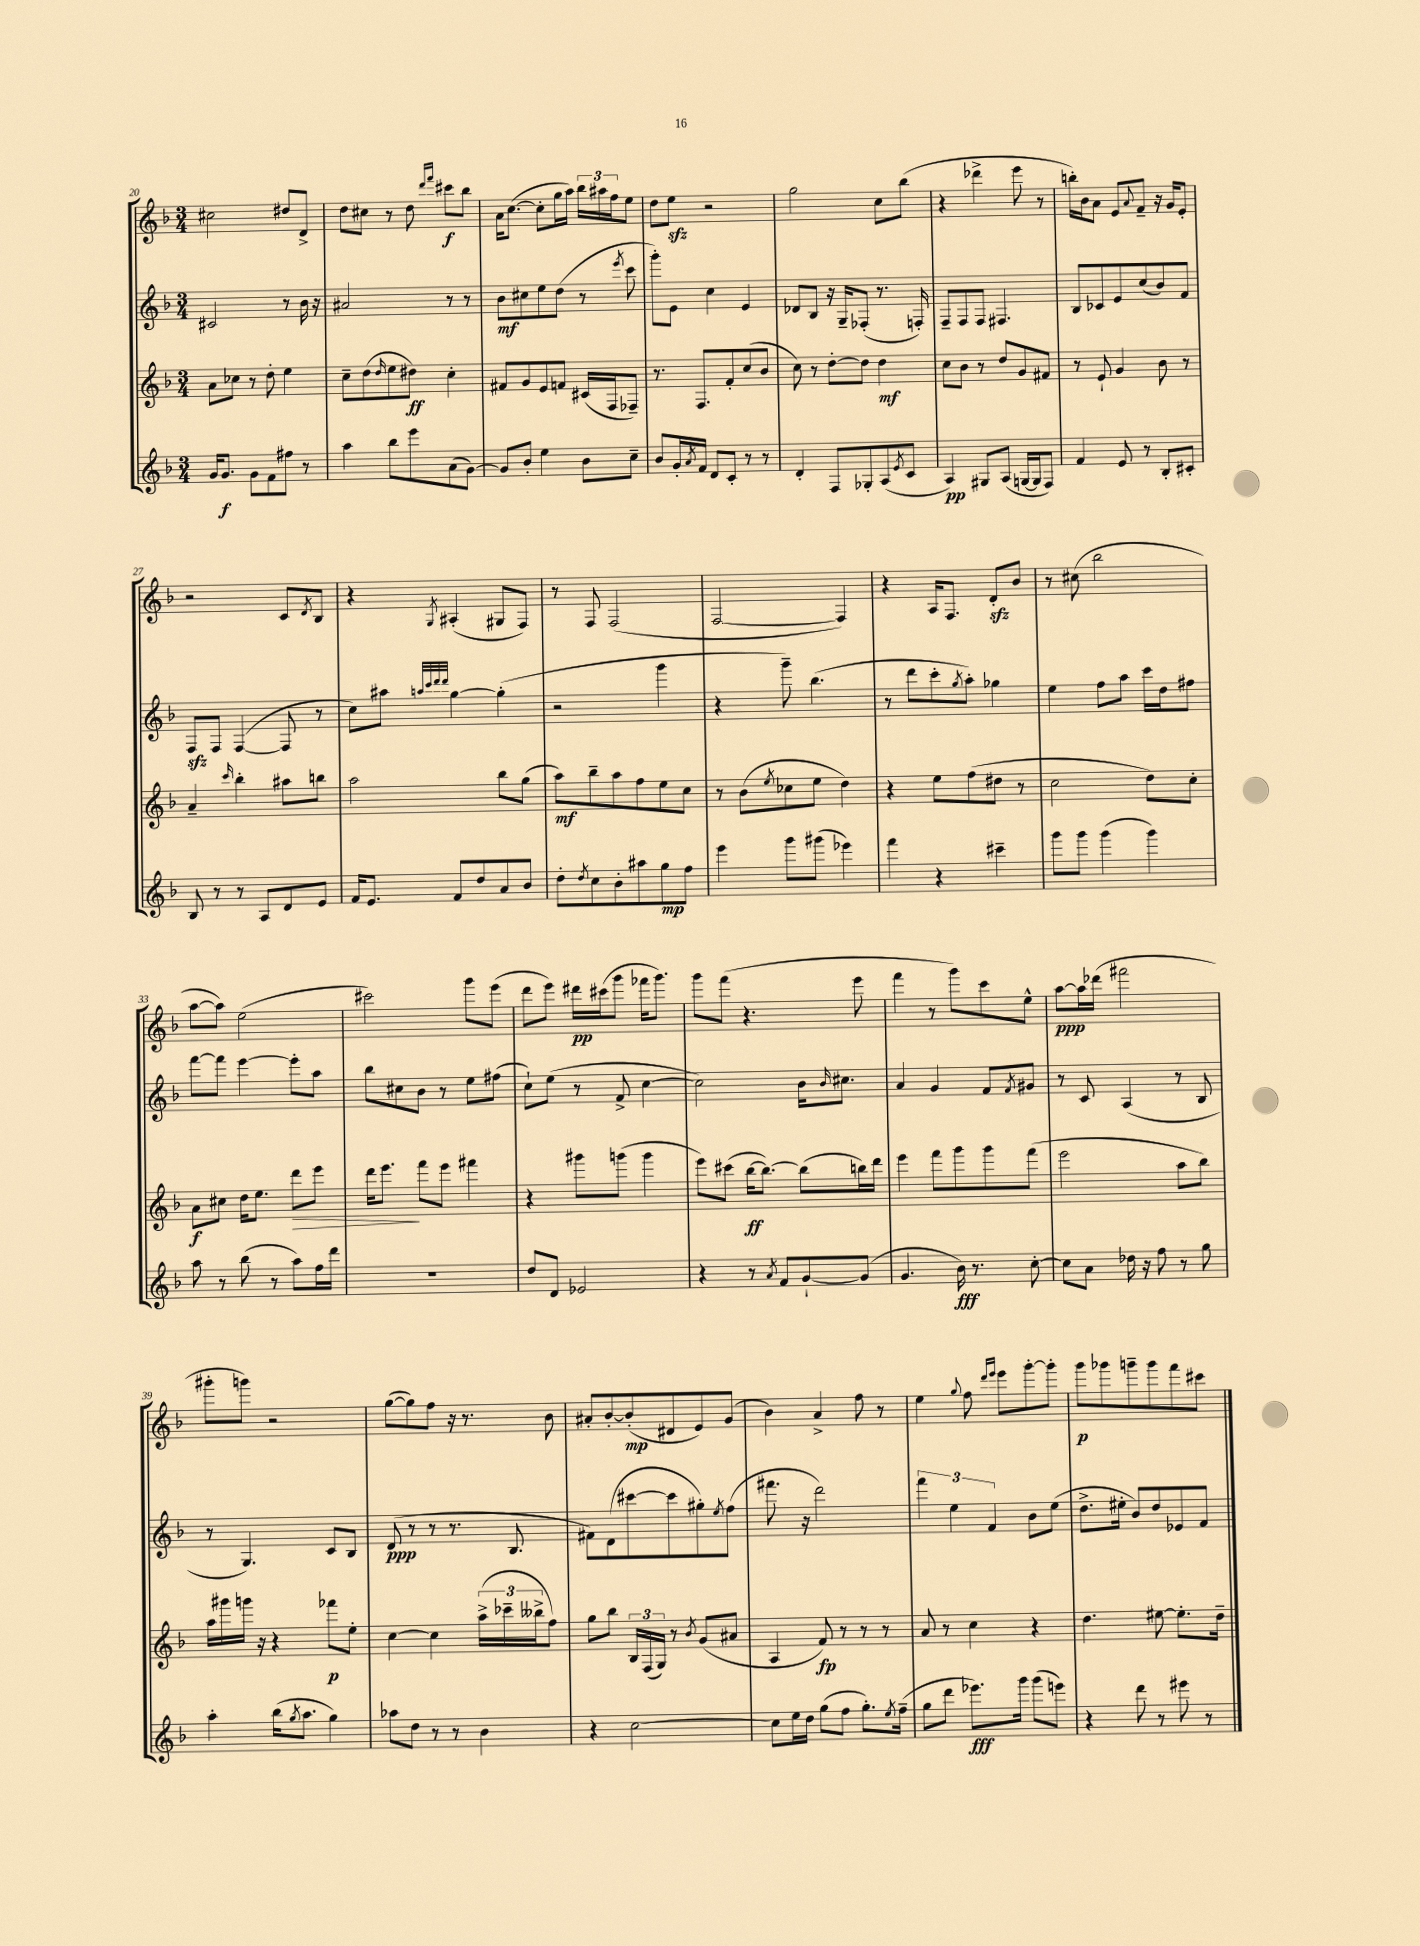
<<
\new StaffGroup <<
\new Staff = "s0" {
    \clef treble \key f \major \numericTimeSignature \time 3/4
    cis''2 dis''8 d'8-> |
    d''8 cis''8 r8 d''8 \grace { d'''16 f'''16 } cis'''8\f bes''8 |
    a'16 c''8.~( c''8-. g''16 a''16) \tuplet 3/2 { bes''16 ais''16 f''16 } e''8 |
    d''8 e''8\sfz r2 |
    g''2 c''8 bes''8( |
    r4 des'''4-> e'''8 r8 |
    b''16-.) bes'16 a'8 e'8 \appoggiatura { a'8 } f'8-- r16 g'16 e'8-. |
    r2 c'8 \acciaccatura { d'8 } bes8 |
    r4 \acciaccatura { g8 } ais4-.( gis8 f8) |
    r8 f8 f2( |
    f2~ f4) |
    r4 a16 f8. d'8-.\sfz bes'8 |
    r8 cis''8( bes''2 |
    a''8~ a''8) e''2( |
    cis'''2) g'''8 e'''8( |
    d'''8 e'''8) dis'''16\pp cis'''16( g'''8 fes'''16 g'''8.) |
    g'''8 f'''8( r4. e'''8 |
    f'''4 r8 g'''8) c'''8 e''8-^ |
    a''8~\ppp a''16 des'''16( fis'''2 |
    gis'''8-. g'''8) r2 |
    g''8~( g''8) f''8 r16 r8. bes'8 |
    ais'8-. bes'8~-. bes'8-.\mp( dis'8 e'8) g'8( |
    bes'4) a'4-> f''8 r8 |
    e''4 \appoggiatura { g''8 } f''8 \grace { d'''16 e'''16 } e'''8 g'''8~-. g'''8-. |
    g'''8\p ges'''8 g'''8-- g'''8 f'''8 cis'''8 \bar "|." |
}
\new Staff = "s1" {
    \clef treble \key f \major \numericTimeSignature \time 3/4
    cis'2 r8 bes'16 r16 |
    ais'2 r8 r8 |
    bes'8\mf cis''8 e''8 d''8( r8 \acciaccatura { e'''8 } c'''8 |
    g'''8-.) e'8 c''4 e'4 |
    des'8 bes8 r16 g16-- fes8-.( r8. f16-.) |
    f8-- f8 f8 fis4. |
    bes8 ces'8 e'8 c''8( bes'8) f'8 |
    f8\sfz f8 f4~( f8 r8 |
    c''8) ais''8 \grace { a''32 c'''32 d'''32 d'''32 } g''4~ g''4-.( |
    r2 g'''4 |
    r4 g'''8--) bes''4.( |
    r8 d'''8 c'''8-. \acciaccatura { g''8 } a''8-.) ges''4 |
    e''4 f''8 a''8 c'''16 d''16 fis''8 |
    f'''8~ f'''8 e'''4~ e'''8-. a''8 |
    bes''8 cis''8 bes'8 r8 e''8 fis''8( |
    c''8-!) e''8( r8 f'8-> c''4~ |
    c''2) bes'16 \grace { bes'16 } cis''8. |
    a'4 g'4 f'8 \acciaccatura { f'8 } gis'8 |
    r8 c'8 a4( r8 bes8 |
    r8 g4.) c'8 bes8 |
    d'8\ppp( r8 r8 r8. bes8. |
    fis'8) d'8( cis'''8~ cis'''8 gis''8-.) \acciaccatura { e''8 } f''8( |
    fis'''8. r16 d'''2) |
    \tuplet 3/2 { f'''4 e''4 f'4 } bes'8 e''8( |
    d''8.-> eis''16-. bes'8) d''8 ees'8 f'8 \bar "|." |
}
\new Staff = "s2" {
    \clef treble \key f \major \numericTimeSignature \time 3/4
    a'8 ces''8 r8 d''8-. e''4 |
    c''8-- d''8( \grace { d''16 } e''8 dis''8\ff) c''4-. |
    fis'8 g'8 e'8 f'8 cis'16( f16 fes8--) |
    r8. f8. f'8-. c''8( bes'8 |
    c''8) r8 d''8~-. d''8 d''4\mf |
    c''8 bes'8 r8 d''8 g'8 fis'8 |
    r8 e'8-! g'4 bes'8 r8 |
    a'4-- \grace { c'''16 } bes''4-. ais''8 b''8 |
    a''2 bes''8 g''8( |
    a''8\mf) bes''8-- a''8 f''8 e''8 c''8 |
    r8 bes'8( \acciaccatura { e''8 } ces''8 e''8 d''4) |
    r4 e''8 f''8( dis''8 r8 |
    c''2 d''8) c''8-. |
    a'8\f cis''8 d''16 e''8. d'''8\> e'''8 |
    d'''16 e'''8.\! f'''8 e'''8 fis'''4 |
    r4 gis'''8 g'''8( g'''4 |
    e'''8) cis'''8( bes''16~\ff bes''8.~) bes''8( b''16) d'''16 |
    e'''4 f'''8 g'''8 g'''8 f'''8( |
    e'''2 a''8 bes''8) |
    a''16 gis'''16 g'''16 r16 r4 fes'''8\p e''8-. |
    c''4~ c''4 \tuplet 3/2 { a''16->( ces'''16-- beses''16-> } f''8) |
    g''8 bes''8 \tuplet 3/2 { bes16 f16( g16) } r8 \acciaccatura { bes'8 } g'8( ais'8 |
    a4 f'8\fp) r8 r8 r8 |
    a'8 r8 c''4 r4 |
    d''4. eis''8~ eis''8.-. d''16-- \bar "|." |
}
\new Staff = "s3" {
    \clef treble \key f \major \numericTimeSignature \time 3/4
    g'16 g'8.\f g'8 f'8 fis''8 r8 |
    a''4 bes''8 e'''8 a'8( g'8~) |
    g'8 bes'8-. e''4 bes'8 c''8-- |
    bes'8 g'16-. \acciaccatura { a'8 } f'16 d'8 c'8-. r8 r8 |
    d'4-. f8 ges8-. a8( \acciaccatura { e'8 } c'8 |
    a4\pp) gis8 a8( g16~ g16 f8) |
    f'4 e'8 r8 bes8-. cis'8-. |
    bes8 r8 r8 a8 d'8 e'8 |
    f'16 e'8. f'8 d''8 a'8 bes'8 |
    d''8-. \acciaccatura { d''8 } c''8 bes'8-. ais''8 g''8\mp f''8 |
    e'''4 g'''8 gis'''8( ees'''4) |
    f'''4 r4 cis'''4-- |
    g'''8 g'''8 g'''4( g'''4) |
    a''8 r8 bes''8( r8 a''8) f''16 d'''16 |
    R2. |
    d''8 d'8 ees'2 |
    r4 r8 \acciaccatura { a'8 } f'8 g'8~-! g'8( |
    g'4. bes'16\fff) r8. c''8~-. |
    c''8 a'8 des''16 r16 f''8 r8 g''8 |
    a''4-. bes''16( \acciaccatura { g''8 } a''8. g''4) |
    aes''8 d''8 r8 r8 bes'4 |
    r4 c''2~ |
    c''8 e''16 d''16 g''8( f''8 g''8.-.) \acciaccatura { e''8 } f''16--( |
    g''8 d'''8 ees'''8.\fff) g'''16 g'''8( e'''8) |
    r4 d'''8 r8 eis'''8 r8 \bar "|." |
}
>>
>>
\layout { \context { \Score currentBarNumber = #20 } }
